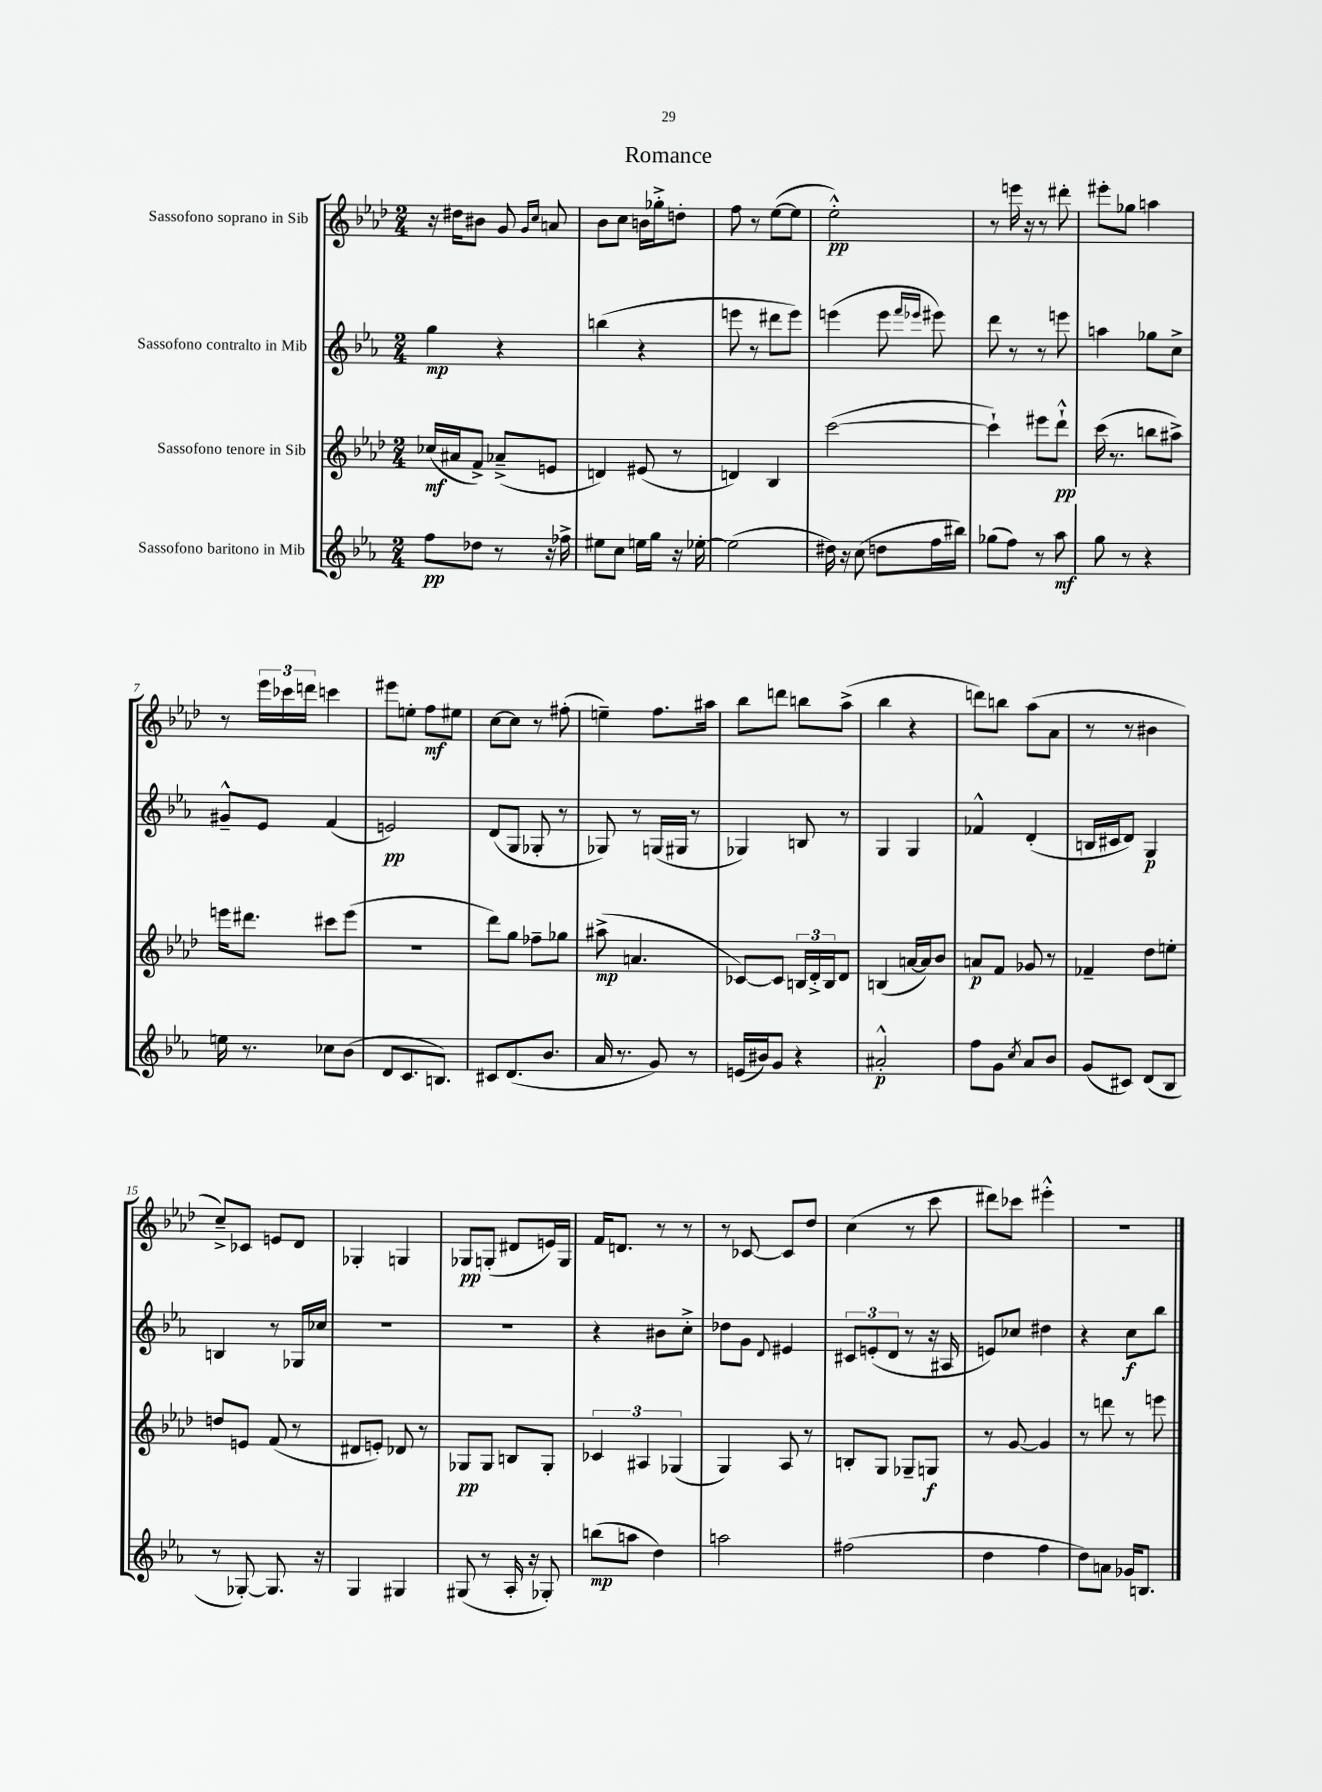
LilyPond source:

\header { title = "Romance" }
<<
\new StaffGroup <<
\new Staff = "s0" \with { instrumentName = "Sassofono soprano in Sib" } {
    \clef treble \key aes \major \numericTimeSignature \time 2/4
    r16 dis''16 bis'8 g'8 \grace { g'16 c''16 } a'8 |
    bes'8 c''8 b'16 ges''16-.-> d''8-. |
    f''8 r8 ees''8~( ees''8 |
    ees''2-.-^\pp) |
    r8 e'''16 r16 r8 dis'''8-. |
    eis'''8-. ges''8 a''4 |
    r8 \tuplet 3/2 { ees'''16 ces'''16 d'''16 } c'''4 |
    eis'''8 e''8-. f''8\mf eis''8 |
    c''8~ c''8 r8 fis''8-.( |
    e''4--) f''8. ais''16 |
    bes''8 d'''8 b''8 aes''8->( |
    bes''4 r4 |
    d'''8) b''8 aes''8( aes'8 |
    r8 r8 bis'4 |
    c''8--->) ces'8 e'8 des'8 |
    ges4-. g4 |
    ges8\pp g8-.( dis'8 e'16) g16 |
    f'16 d'8. r8 r8 |
    r8 ces'8~ ces'8 des''8 |
    c''4( r8 c'''8 |
    dis'''8) ces'''8 eis'''4-.-^ |
    R2 \bar "|." |
}
\new Staff = "s1" \with { instrumentName = "Sassofono contralto in Mib" } {
    \clef treble \key ees \major \numericTimeSignature \time 2/4
    g''4\mp r4 |
    b''4( r4 |
    e'''8 r8 dis'''8 e'''8) |
    e'''4( e'''8 \grace { f'''16 ees'''16 } eis'''8) |
    d'''8 r8 r8 e'''8 |
    a''4 ges''8 c''8-> |
    gis'8---^ ees'8 f'4( |
    e'2\pp) |
    d'8( g8 ges8-. r8 |
    ges8) r8 g16( gis16 r8 |
    ges4) b8 r8 |
    g4 g4 |
    fes'4-^ d'4-.( |
    b16 cis'16 d'8) g4\p |
    b4 r8 ges16 ces''16 |
    r2 |
    r2 |
    r4 bis'8 c''8-.-> |
    des''8 g'8 \appoggiatura { d'8 } eis'4 |
    \tuplet 3/2 { cis'8 e'8-.( d'8 } r8 r16 ais16 |
    e'8) ces''8 dis''4 |
    r4 c''8\f bes''8 \bar "|." |
}
\new Staff = "s2" \with { instrumentName = "Sassofono tenore in Sib" } {
    \clef treble \key aes \major \numericTimeSignature \time 2/4
    ces''16\mf( ais'16 f'8->) aes'8--->( e'8 |
    d'4) eis'8( r8 |
    d'4) bes4 |
    c'''2~( |
    c'''4-!) eis'''8 des'''8-!-^\pp |
    c'''16( r8. b''8 ais''8->) |
    e'''16 dis'''8. cis'''8 e'''8( |
    R2 |
    des'''8) g''8 fes''8-- ges''8 |
    ais''8->\mp( a'4. |
    ces'8~) ces'8 \tuplet 3/2 { b16 des'16-.-> b16 } des'8 |
    b4( a'16~ a'16) bes'8 |
    a'8\p f'8 ges'8 r8 |
    fes'4-- des''8 e''8-. |
    d''8 e'8 f'8( r8 |
    dis'8 e'8-.) des'8 r8 |
    ges8\pp ges8 b8 ges8-. |
    \tuplet 3/2 { ces'4 ais4 ges4( } |
    g4) aes8 r8 |
    b8-. g8 ges8-- g8\f |
    r8 g'8~ g'4 |
    r8 d'''8 r8 e'''8 \bar "|." |
}
\new Staff = "s3" \with { instrumentName = "Sassofono baritono in Mib" } {
    \clef treble \key ees \major \numericTimeSignature \time 2/4
    f''8\pp des''8 r8 r16 fes''16-> |
    eis''8 c''8 e''16 g''16 r16 ees''16~-. |
    ees''2( |
    dis''16) r16 c''8( d''8 f''16 bis''16) |
    ges''8( f''8) r8 aes''8\mf |
    g''8 r8 r4 |
    e''16 r8. ces''8 bes'8( |
    d'8 c'8. b8.) |
    cis'8 d'8.( bes'8. |
    aes'16 r8. g'8) r8 |
    e'16( bis'16) g'8 r4 |
    ais'2-.-^\p |
    f''8 g'8 \acciaccatura { c''8 } aes'8 bes'8 |
    g'8( cis'8) d'8( bes8 |
    r8 ges8~-.) ges8. r16 |
    g4 gis4 |
    gis8( r8 aes16-. r16 ges8-.) |
    b''8\mp( a''8 d''4) |
    a''2 |
    fis''2( |
    d''4 f''4 |
    d''8) a'8 ges'16 b8. \bar "|." |
}
>>
>>
